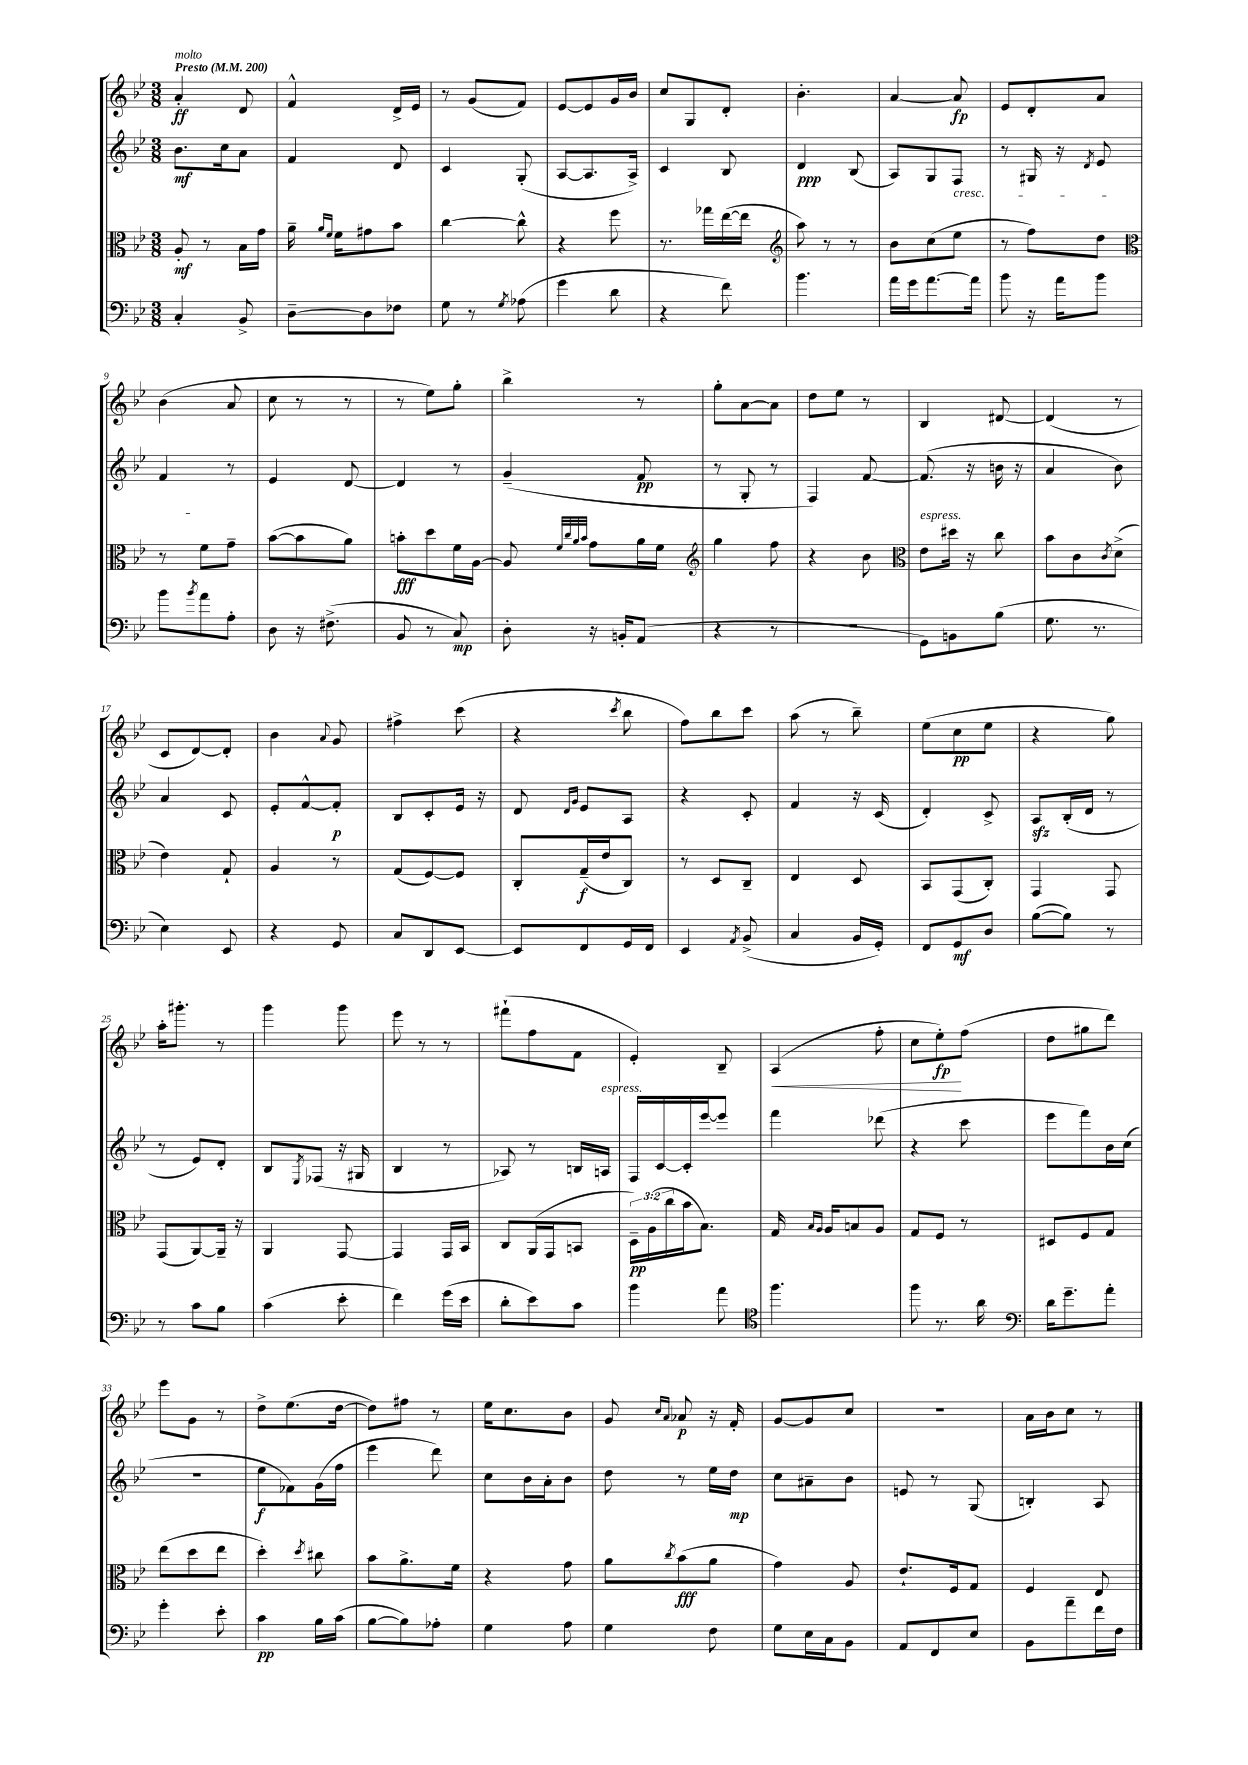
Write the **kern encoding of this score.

**kern	**dynam	**kern	**dynam	**kern	**dynam	**kern	**dynam
*part4	*part4	*part3	*part3	*part2	*part2	*part1	*part1
*staff4	*staff4	*staff3	*staff3	*staff2	*staff2	*staff1	*staff1
*clefF4	*	*clefC3	*	*clefG2	*	*clefG2	*
*k[b-e-]	*	*k[b-e-]	*	*k[b-e-]	*	*k[b-e-]	*
*M3/8	*	*M3/8	*	*M3/8	*	*M3/8	*
*MM200	*	*MM200	*	*MM200	*	*MM200	*
=1	=1	=1	=1	=1	=1	=1	=1
!	!	!	!	!	!	!LO:TX:a:B:t=Presto	!
!	!	!	!	!	!	!LO:TX:a:i:t=molto	!
4C'/	.	8A'/	mf	8.b-\L	mf	4a'/	ff
.	.	8r	.	.	.	.	.
.	.	.	.	16cc\k	.	.	.
8BB-^/	.	16B-\LL	.	8a\J	.	8d/	.
.	.	16g\JJ	.	.	.	.	.
=2	=2	=2	=2	=2	=2	=2	=2
[8D~\L	.	16a~\	.	4f/	.	4f^^/	.
.	.	16qqa/LL	.	.	.	.	.
.	.	16qqf/JJ	.	.	.	.	.
.	.	16f\KL	.	.	.	.	.
8D\]	.	8g#X\	.	.	.	.	.
8F-X\J	.	8b-\J	.	8d/	.	16d^/LL	.
.	.	.	.	.	.	16e-/JJ	.
=3	=3	=3	=3	=3	=3	=3	=3
8G\	.	[4cc\	.	4c/	.	8r	.
8r	.	.	.	.	.	(8g/L	.
8qG/	.	.	.	.	.	.	.
(8A-X\	.	8cc^^\]	.	(8G'/	.	8f/J)	.
=4	=4	=4	=4	=4	=4	=4	=4
4g\	.	4r	.	[8A/L	.	[8e-/L	.
.	.	.	.	8.A/]	.	8e-/]	.
8d\	.	8ff\	.	.	.	16g/L	.
.	.	.	.	16A^/Jk)	.	16b-/JJ	.
=5	=5	=5	=5	=5	=5	=5	=5
4r	.	8.r	.	4c/	.	8cc/L	.
.	.	.	.	.	.	8G/	.
.	.	16gg-X\LL	.	.	.	.	.
8f\)	.	([16ee-\	.	8B-/	.	8d'/J	.
.	.	16ee-\JJ]	.	.	.	.	.
=6	=6	=6	=6	=6	=6	=6	=6
*	*	*clefG2	*	*	*	*	*
4.b-\	.	8aa\)	.	4d/	ppp	4.b-'\	.
.	.	8r	.	.	.	.	.
.	.	8r	.	(8B-/	.	.	.
=7	=7	=7	=7	=7	=7	=7	=7
16a\LL	.	8b-\L	.	8A/L)	.	[4a/	.
16g\J	.	.	.	.	.	.	.
[8.a\	.	(8cc\	.	8G/	.	.	.
!	!	!	!	!LO:TX:b:i:t=cresc.	!	!	!
.	.	8ee-\J	.	8F/J	.	8a/]	fp
16a\Jk]	.	.	.	.	.	.	.
=8	=8	=8	=8	=8	=8	=8	=8
8b-\	.	8r	.	8r	.	8e-/L	.
16r	.	8ff\L)	.	16G#X/	.	8d'/	.
16a\KL	.	.	.	16r	.	.	.
.	.	.	.	8qd/	.	.	.
8b-\J	.	8dd\J	.	8e-/	.	8a/J	.
!!LO:LB:g=z
=9	=9	=9	=9	=9	=9	=9	=9
*	*	*clefC3	*	*	*	*	*
8b-\L	.	8r	.	4f/	.	(4b-\	.
8qb-/	.	.	.	.	.	.	.
8a\	.	8f\L	.	.	.	.	.
8A'\J	.	8g~\J	.	8r	.	8a/	.
=10	=10	=10	=10	=10	=10	=10	=10
8D\	.	([8b-\L	.	4e-/	.	8cc\	.
16r	.	8b-\]	.	.	.	8r	.
(8.F#X^\	.	.	.	.	.	.	.
.	.	8a\J)	.	[8d/	.	8r	.
=11	=11	=11	=11	=11	=11	=11	=11
8BB-/	.	8bn'\L	fff	4d/]	.	8r	.
8r	.	8dd\	.	.	.	8ee-\L)	.
8C/)	mp	16f\L	.	8r	.	8gg'\J	.
.	.	[16A\JJ	.	.	.	.	.
=12	=12	=12	=12	=12	=12	=12	=12
8D'\	.	8A/]	.	(4g~/	.	4bb-^\	.
.	.	32qqf/LLL	.	.	.	.	.
.	.	32qqcc/	.	.	.	.	.
.	.	32qqa/	.	.	.	.	.
.	.	32qqb-/JJJ	.	.	.	.	.
16r	.	8g\L	.	.	.	.	.
16BBn'/KL	.	.	.	.	.	.	.
(8AA/J	.	16a\L	.	8f/	pp	8r	.
.	.	16f\JJ	.	.	.	.	.
=13	=13	=13	=13	=13	=13	=13	=13
*	*	*clefG2	*	*	*	*	*
4r	.	4gg\	.	8r	.	8gg'\L	.
.	.	.	.	8G'/	.	[8a\	.
8r	.	8ff\	.	8r	.	8a\J]	.
=14	=14	=14	=14	=14	=14	=14	=14
4.r	.	4r	.	4F/)	.	8dd\L	.
.	.	.	.	.	.	8ee-\J	.
.	.	8b-\	.	[8f/	.	8r	.
=15	=15	=15	=15	=15	=15	=15	=15
*	*	*clefC3	*	*	*	*	*
!	!	!LO:TX:a:i:t=espress.	!	!	!	!	!
8GG\L)	.	8e-\L	.	(8.f/]	.	4B-/	.
8BBn\	.	16dd#X\Jk	.	.	.	.	.
.	.	16r	.	16r	.	.	.
(8B-\J	.	8cc\	.	16bn\	.	[8d#X/	.
.	.	.	.	16r	.	.	.
=16	=16	=16	=16	=16	=16	=16	=16
8.G\	.	8b-\L	.	4a/	.	(4d#/]	.
.	.	8c\	.	.	.	.	.
8.r	.	.	.	.	.	.	.
.	.	8qc/	.	.	.	.	.
.	.	(8d^\J	.	8b-\)	.	8r	.
!!LO:LB:g=z
=17	=17	=17	=17	=17	=17	=17	=17
4E-\)	.	4e-\)	.	4a/	.	8c/L	.
.	.	.	.	.	.	[8d/)	.
8EE-/	.	8G`/	.	8c/	.	8d'/J]	.
=18	=18	=18	=18	=18	=18	=18	=18
4r	.	4A/	.	8e-'/L	.	4b-\	.
.	.	.	.	[8f^^/	.	.	.
.	.	.	.	.	.	8qqa/	.
8GG/	.	8r	.	8f'/J]	p	8g/	.
=19	=19	=19	=19	=19	=19	=19	=19
8C/L	.	(8G/L	.	8B-/L	.	4ff#X^\	.
8DD/	.	[8F/)	.	8c'/	.	.	.
[8EE-/J	.	8F/J]	.	16e-/Jk	.	(8ccc\	.
.	.	.	.	16r	.	.	.
=20	=20	=20	=20	=20	=20	=20	=20
8EE-/L]	.	8C'/L	.	8d/	.	4r	.
.	.	.	.	16qqd/LL	.	.	.
.	.	.	.	16qqg/JJ	.	.	.
8FF/	.	(16G~/L	f	8e-/L	.	.	.
.	.	16e-/J	.	.	.	.	.
.	.	.	.	.	.	8qccc/	.
16GG/L	.	8C/J)	.	8A/J	.	8bb-\	.
16FF/JJ	.	.	.	.	.	.	.
=21	=21	=21	=21	=21	=21	=21	=21
4EE-/	.	8r	.	4r	.	8ff\L)	.
.	.	8D/L	.	.	.	8bb-\	.
8qAA/	.	.	.	.	.	.	.
(8BB-^/	.	8C~/J	.	8c'/	.	8ccc\J	.
=22	=22	=22	=22	=22	=22	=22	=22
4C/	.	4E-/	.	4f/	.	(8aa\	.
.	.	.	.	.	.	8r	.
16BB-/LL	.	8D/	.	16r	.	8bb-~\)	.
16GG'/JJ)	.	.	.	(16c/	.	.	.
=23	=23	=23	=23	=23	=23	=23	=23
8FF/L	.	8BB-/L	.	4d'/)	.	(8ee-\L	.
8GG/	mf	(8GG/	.	.	.	8cc\	pp
8D/J	.	8C'/J)	.	8c^/	.	8ee-\J	.
=24	=24	=24	=24	=24	=24	=24	=24
([8B-\L	.	4GG/	.	8Azz/L	.	4r	.
8B-\J])	.	.	.	(16B-'/L	.	.	.
.	.	.	.	16d/JJ	.	.	.
8r	.	8GG/	.	8r	.	8gg\)	.
!!LO:LB:g=z
=25	=25	=25	=25	=25	=25	=25	=25
8r	.	(8GG/L	.	8r	.	16aa'\KL	.
.	.	.	.	.	.	8.ggg#X'\J	.
8c\L	.	[8AA/)	.	8e-/L)	.	.	.
8B-\J	.	16AA~/Jk]	.	8d'/J	.	8r	.
.	.	16r	.	.	.	.	.
=26	=26	=26	=26	=26	=26	=26	=26
(4c\	.	4AA/	.	8B-/L	.	4ggg\	.
.	.	.	.	8qE-/	.	.	.
.	.	.	.	(8F-X/J	.	.	.
8e-'\	.	[8GG/	.	16r	.	8ggg\	.
.	.	.	.	16G#X/	.	.	.
=27	=27	=27	=27	=27	=27	=27	=27
4f\)	.	4GG/]	.	4B-/	.	8eee-\	.
.	.	.	.	.	.	8r	.
(16g\LL	.	16GG/LL	.	8r	.	8r	.
16e-\JJ	.	16BB-/JJ	.	.	.	.	.
=28	=28	=28	=28	=28	=28	=28	=28
8d'\L	.	8C/L	.	8A-X/)	.	(8fff#X`\L	.
8e-\)	.	(16AA/L	.	8r	.	8ff\	.
.	.	16GG/J	.	.	.	.	.
8c\J	.	8BBn/J	.	16Bn/LL	.	8f\J	.
!	!	!	!	!LO:TX:a:i:t=espress.	!	!	!
.	.	.	.	16An/JJ	.	.	.
=29	=29	=29	=29	=29	=29	=29	=29
4b-\	.	24D~\LL)	pp	16F/LL	.	4e-'/)	.
.	.	(24A\	.	.	.	.	.
.	.	.	.	[16c/	.	.	.
.	.	24cc\	.	.	.	.	.
.	.	16b-\J	.	16c'/]	.	.	.
.	.	8.B-\J)	.	[16eee-/J	.	.	.
8a\	.	.	.	8eee-/J]	.	8B-~/	.
=30	=30	=30	=30	=30	=30	=30	=30
*clefC4	*	*	*	*	*	*	*
!	!	!	!	!	!	!	!LO:HP:b
4.ff\	.	16G/	.	4fff\	.	(4A/	<
.	.	16qqB-/LL	.	.	.	.	.
.	.	16qqA/JJ	.	.	.	.	.
.	.	16A/KL	.	.	.	.	.
.	.	8Bn/	.	.	.	.	.
.	.	8A/J	.	(8ddd-X\	.	8ff'\	.
=31	=31	=31	=31	=31	=31	=31	=31
8ff\	.	8G/L	.	4r	.	8cc\L	.
8.r	.	8F/J	.	.	.	8ee-'\)	fp
.	.	8r	.	8ccc\	.	(8ff\J	[
16a\	.	.	.	.	.	.	.
=32	=32	=32	=32	=32	=32	=32	=32
*clefF4	*	*	*	*	*	*	*
16d\KL	.	8D#X/L	.	8eee-\L	.	8dd\L	.
8.g~\	.	.	.	.	.	.	.
.	.	8F/	.	8fff\)	.	8gg#X\	.
8a'\J	.	8G/J	.	16b-\L	.	8ddd\J)	.
.	.	.	.	(16cc\JJ	.	.	.
!!LO:LB:g=z
=33	=33	=33	=33	=33	=33	=33	=33
4g'\	.	(8ee-\L	.	4.r	.	8eee-\L	.
.	.	8dd\	.	.	.	8g\J	.
8e-'\	.	8ee-\J	.	.	.	8r	.
=34	=34	=34	=34	=34	=34	=34	=34
4c\	pp	4dd'\)	.	8ee-\L	f	8dd^\L	.
.	.	.	.	8f-X\)	.	(8.ee-\	.
.	.	8qdd/	.	.	.	.	.
16B-\LL	.	8cc#X\	.	(16g\L	.	.	.
(16c\JJ	.	.	.	16ff\JJ	.	[16dd\Jk	.
=35	=35	=35	=35	=35	=35	=35	=35
[8B-\L	.	8b-\L	.	4eee-\	.	8dd\L])	.
8B-\])	.	8.a^\	.	.	.	8ff#X\J	.
8A-X'\J	.	.	.	8ddd\)	.	8r	.
.	.	16f\Jk	.	.	.	.	.
=36	=36	=36	=36	=36	=36	=36	=36
4G\	.	4r	.	8cc\L	.	16ee-\KL	.
.	.	.	.	.	.	8.cc\	.
.	.	.	.	16b-\L	.	.	.
.	.	.	.	16a'\J	.	.	.
8A\	.	8g\	.	8b-\J	.	8b-\J	.
=37	=37	=37	=37	=37	=37	=37	=37
4G\	.	8a\L	.	8dd\	.	8g/	.
.	.	.	.	.	.	16qqcc/LL	.
.	.	8qcc/	.	.	.	16qqa/JJ	.
.	.	(8b-\	fff	8r	.	8a-X/	p
8F\	.	8a\J	.	16ee-\LL	.	16r	.
.	.	.	.	16dd\JJ	mp	16f'/	.
=38	=38	=38	=38	=38	=38	=38	=38
8G\L	.	4g\)	.	8cc\L	.	[8g/L	.
16E-\L	.	.	.	8a#X~\	.	8g/]	.
16C\J	.	.	.	.	.	.	.
8BB-\J	.	8A/	.	8b-\J	.	8cc/J	.
=39	=39	=39	=39	=39	=39	=39	=39
8AA/L	.	8.e-`/L	.	8en/	.	4.r	.
8FF/	.	.	.	8r	.	.	.
.	.	16F/k	.	.	.	.	.
8E-/J	.	8G/J	.	(8G/	.	.	.
=40	=40	=40	=40	=40	=40	=40	=40
8BB-\L	.	4F/	.	4Bn'/)	.	16a\LL	.
.	.	.	.	.	.	16b-\J	.
8a~\	.	.	.	.	.	8cc\J	.
16f\L	.	8E-/	.	8A/	.	8r	.
16F\JJ	.	.	.	.	.	.	.
==	==	==	==	==	==	==	==
*-	*-	*-	*-	*-	*-	*-	*-
